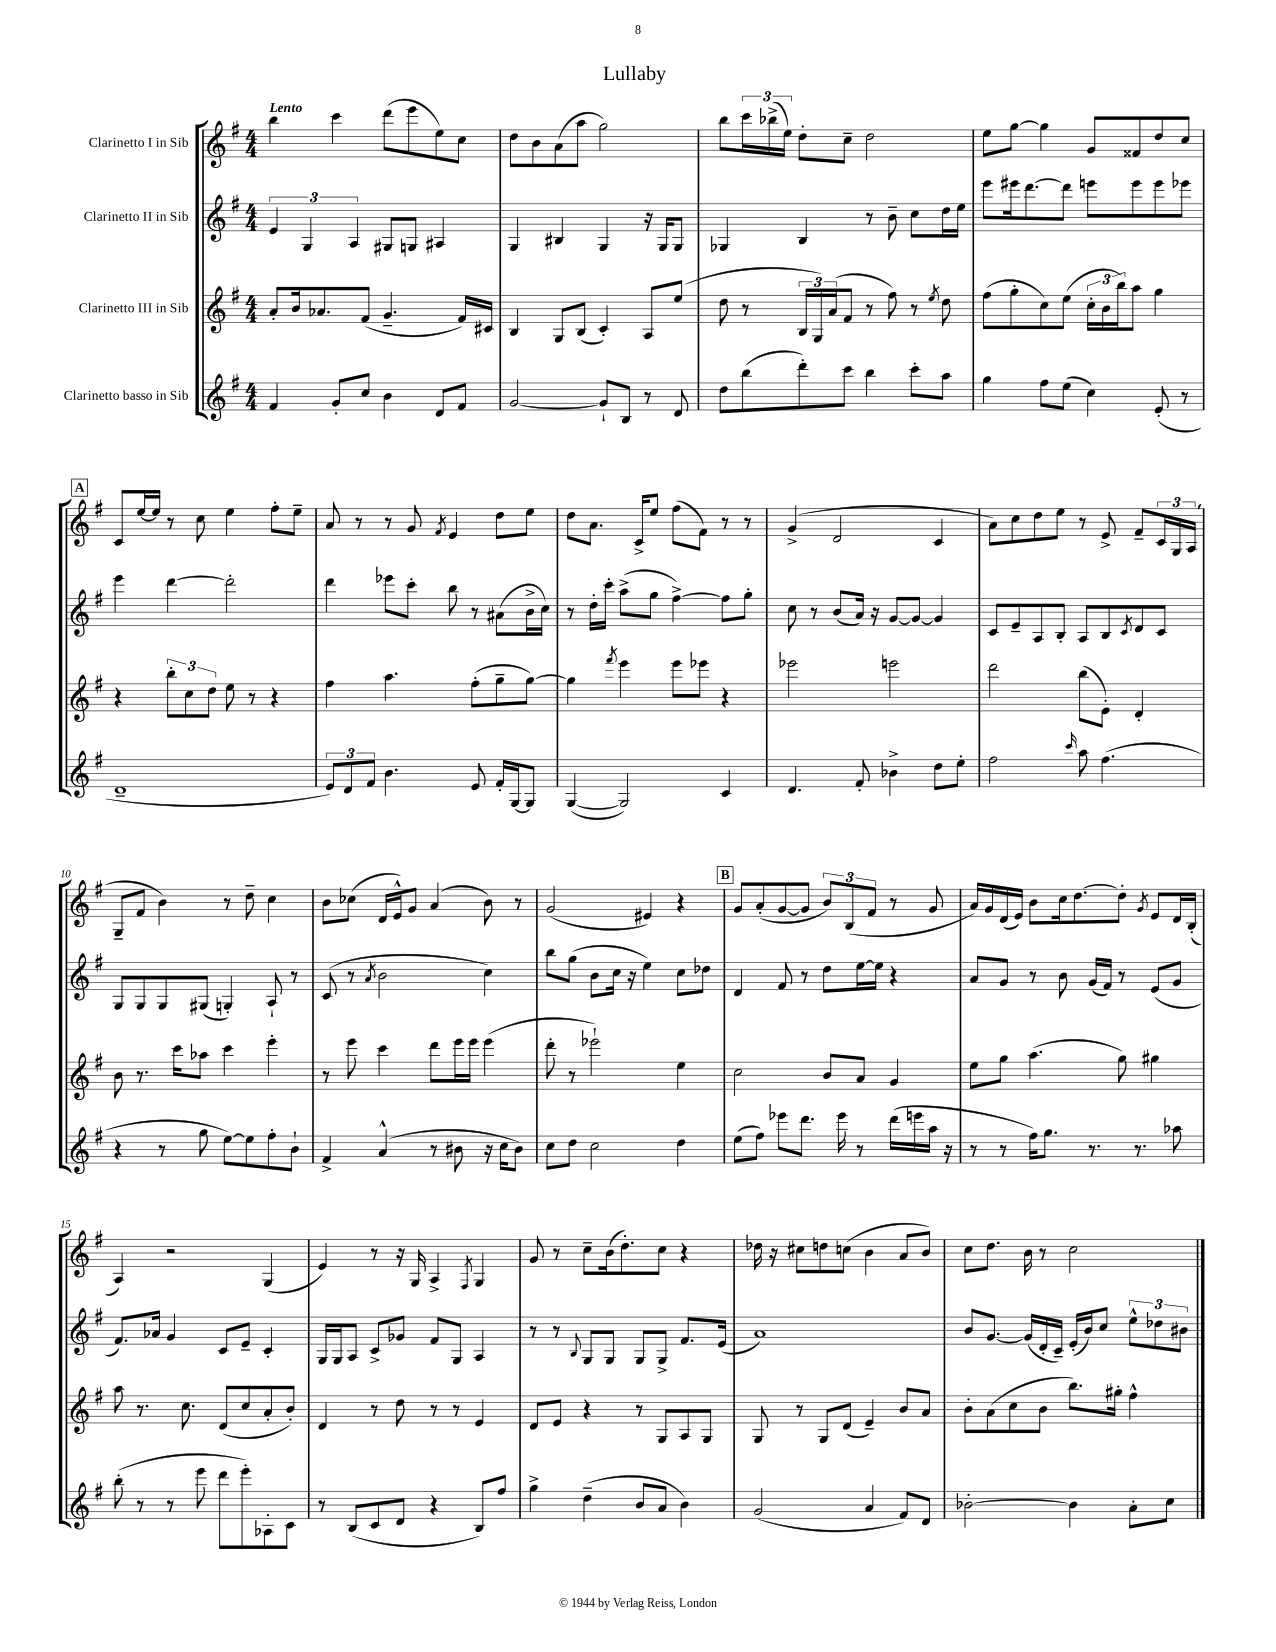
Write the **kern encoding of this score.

**kern	**kern	**kern	**kern
*staff4	*staff3	*staff2	*staff1
*clefG2	*clefG2	*clefG2	*clefG2
*k[f#]	*k[f#]	*k[f#]	*k[f#]
*M4/4	*M4/4	*M4/4	*M4/4
4f#	8a'	6e	4bb
.	16b	.	.
.	.	6G	.
.	8.a-	.	.
8g'	.	.	4ccc
.	.	6A	.
8cc	(8f#	.	.
4b	4.g~	8G#	(8ddd
.	.	8G	8eee
8d	.	4A#	8ee)
8f#	16f#)	.	8cc
.	16c#	.	.
=	=	=	=
[2g	4B	4G	8dd
.	.	.	8b
.	8G	4B#	(8a
.	(8B	.	8aa
8g`]	4c')	4G	2gg)
8B	.	.	.
8r	8A	16r	.
.	.	16G	.
8d	(8ee	8G	.
=	=	=	=
8dd	8dd	4G-	8bb
(8bb	8r	.	24ccc
.	.	.	(24bb-^
.	.	.	24ee)
8ddd')	24B	4B	8dd'
.	24G)	.	.
.	(24a	.	.
8ccc	8f#	.	8cc~
4bb	8r	8r	2dd
.	8ff#)	8b~	.
8ccc'	8r	8cc	.
.	8qee	.	.
8aa	8dd	16dd	.
.	.	16ee	.
=	=	=	=
4gg	(8ff#	8eee	8ee
.	8gg'	16eee#	[8gg
.	.	[8.ddd	.
8ff#	8cc)	.	4gg]
(8ee	(8ee	8ddd]	.
4cc)	24cc'	8eee	8g
.	24b	.	.
.	24bb)	.	.
.	8aa	8eee	8f##
(8e'	4gg	8eee	8dd
8r	.	8eee-	8cc
=	=	=	=
1d~	4r	4eee	8c
.	.	.	[16ee
.	.	.	16ee]
.	12bb'	[4ddd	8r
.	12cc	.	.
.	.	.	8cc
.	12dd	.	.
.	8ee	2ddd']	4ee
.	8r	.	.
.	4r	.	8ff#'
.	.	.	8ee~
=	=	=	=
12e)	4ff#	4ddd	8a
12d	.	.	.
.	.	.	8r
12f#	.	.	.
4.b	4.aa	8eee-	8r
.	.	8ccc'	8g
.	.	.	8qf#
.	.	8bb	4e
8e	(8ff#'	8r	.
16f#'	8gg~	(8a#	8dd
[16G	.	.	.
8G]	[8gg)	16b^	8ee
.	.	16cc)	.
=	=	=	=
([4G	4gg]	8r	8dd
.	.	16dd'	8.a
.	.	16ccc'	.
.	8qfff#	.	.
2G])	4eee	(8aa^	.
.	.	.	16c^
.	.	8gg	8ee
.	8eee	[4ff#^)	(8ff#
.	8eee-	.	8f#)
4c	4r	8ff#]	8r
.	.	8gg'	8r
=	=	=	=
4.d	2eee-	8cc	(4g^
.	.	8r	.
.	.	(8b	2d
8f#'	.	16a)	.
.	.	16r	.
4b-^	2eee	[8g	.
.	.	8g_	.
8dd	.	4g]	4c
8ee'	.	.	.
=	=	=	=
2ff#	2ddd	8c	8a)
.	.	8e~	8cc
.	.	8A	8dd
.	.	8B'	8ee
16qqccc	.	.	.
8aa	(8bb	8A	8r
(4.ff#	8e')	8B	8e^
.	.	8qc	.
.	4d'	8d	8f#~
.	.	8c	24c
.	.	.	24G
.	.	.	(24A
=	=	=	=
4r	8b	8G	8G~
.	8.r	8G	8f#
8r	.	8G	4b)
.	16ccc	.	.
8gg	8aa-	(8G#	.
[8ee)	4ccc	4G')	8r
8ee]	.	.	8dd~
8ff#'	4eee'	8A`	4cc
8b`	.	8r	.
=	=	=	=
4f#^	8r	(8c	8b
.	8eee	8r	(8cc-
.	.	8qa	.
(4a^^	4ccc	2b	16d
.	.	.	16e^^)
.	.	.	8g
8r	8ddd	.	(4a
8b#	16eee	.	.
.	16eee	.	.
16r	(4eee	4cc)	8b)
16cc	.	.	.
8b#)	.	.	8r
=	=	=	=
8cc	8ddd'	8bb	(2g
8dd	8r	(8gg	.
2cc	2eee-`)	8b	.
.	.	16cc	.
.	.	16r	.
.	.	4ee)	4e#)
4dd	4ee	8cc	4r
.	.	8dd-	.
=	=	=	=
(8ee	2cc	4d	8g
8ff#)	.	.	(8a'
8eee-	.	8f#	[8g
8.ddd	.	8r	8g]
.	8b	8dd	12b)
16eee-	.	.	.
.	.	.	(12B
8r	8a	[16ee	.
.	.	.	12f#
.	.	16ee]	.
(16ddd	4g	4r	8r
16eee	.	.	.
16aa	.	.	8g
16r	.	.	.
=	=	=	=
8r	8ee	8a	16a)
.	.	.	16g
8r	8gg	8g	(16d
.	.	.	16e)
16ff#)	(4.aa	8r	8b
8.gg	.	.	.
.	.	8b	16cc
.	.	.	[8.dd
8.r	.	(16g	.
.	.	16f#)	.
.	8gg)	8r	8dd']
8.r	.	.	.
.	.	.	8qg
.	4gg#	(8e	8e
8aa-	.	8g	16d
.	.	.	(16B'
=	=	=	=
(8bb'	8aa	8.f#)	4A)
8r	8.r	.	.
.	.	16a-	.
8r	.	4g	2r
.	8.cc	.	.
8eee	.	.	.
8ddd	(8d	8c	.
8eee')	8cc	8e~	.
8A-'	8a'	4c'	(4G
8c	8b')	.	.
=	=	=	=
8r	4d	16G	4e)
.	.	16G	.
(8B	.	8A	.
8c	8r	8c^	8r
8d	8dd	8g-	16r
.	.	.	16G
4r	8r	8f#	4A^
.	8r	8G	.
.	.	.	8qF#
8B)	4e	4A	4G
8ff#	.	.	.
=	=	=	=
4gg^	8d	8r	8g
.	8e	8r	8r
.	.	8qqB	.
(4dd~	4r	8G	8cc~
.	.	8G	(16b
.	.	.	8.dd')
8b	8r	8G	.
8a	8G	8G^	8cc
4b)	8A	8.f#	4r
.	8G	.	.
.	.	(16e	.
=	=	=	=
(2g	8G	1a)	16dd-
.	.	.	16r
.	8r	.	8cc#
.	8G	.	8dd
.	(8d	.	(8cc
4a	4e~)	.	4b
8f#)	8b	.	8a
8d	8a	.	8b)
=	=	=	=
[2b-'	8b'	8b	8cc
.	(8a	[8.g	8.dd
.	8cc	.	.
.	.	(16g]	16b
.	8b	16d'	8r
.	.	16c~)	.
4b-]	8.bb)	(16e'	2cc
.	.	16b)	.
.	.	8cc	.
.	16gg#'	.	.
8a'	4ff#^^	12ee^^	.
.	.	12dd-	.
8cc	.	.	.
.	.	12b#	.
==	==	==	==
*-	*-	*-	*-
